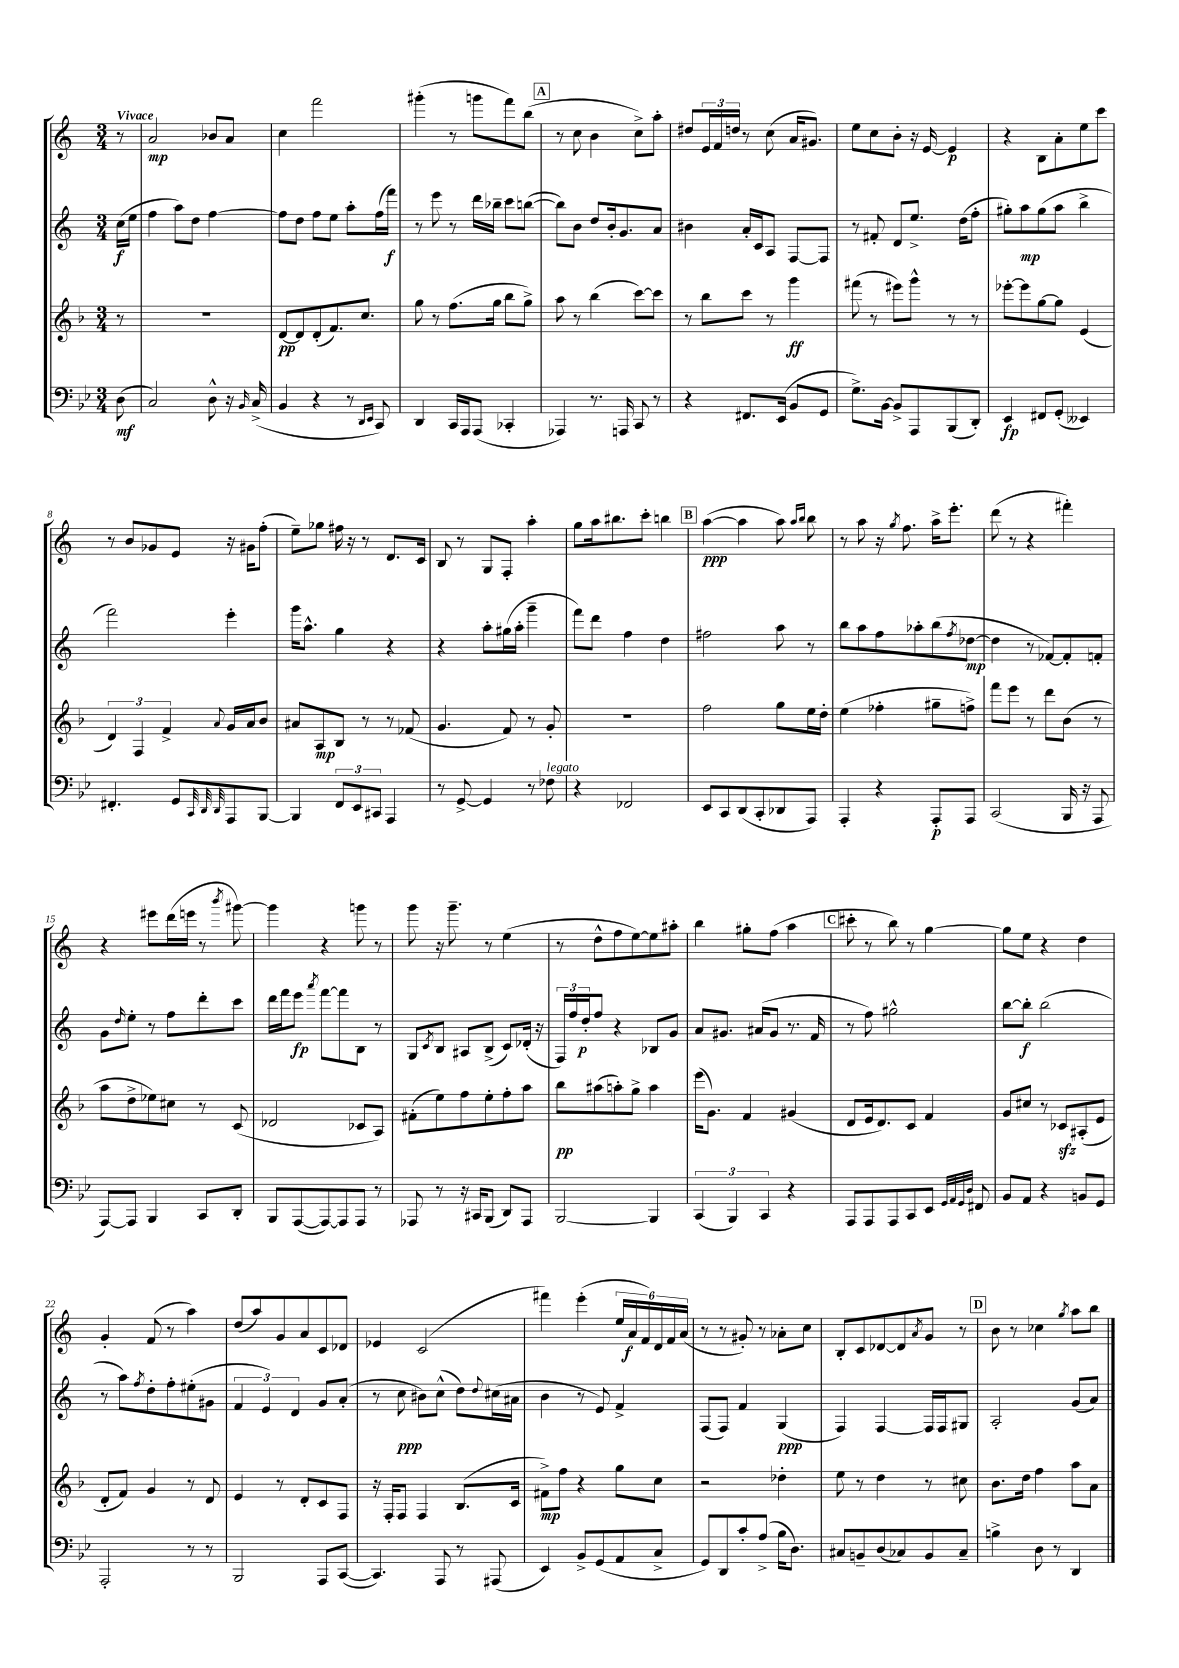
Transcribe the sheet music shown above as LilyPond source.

<<
\new StaffGroup <<
\new Staff = "s0" {
    \clef treble \key c \major \numericTimeSignature \time 3/4 \partial 8 \tempo "Vivace"
    r8 |
    a'2\mp bes'8 a'8 |
    c''4 f'''2 |
    gis'''4-.( r8 g'''8 f'''8) b''8( |
    \mark \markup { \box "A" } r8 c''8 b'4 c''8->) a''8-. |
    dis''8 \tuplet 3/2 { e'16 f'16 d''16 } r8 c''8( a'16 gis'8.) |
    e''8 c''8 b'8-. r16 e'16~ e'4\p |
    r4 b8 a'8-. e''8 c'''8 |
    r8 b'8 ges'8 e'8 r16 gis'16 f''8-.( |
    e''8--) ges''8 fis''16 r16 r8 d'8. c'16 |
    b8 r8 g8 f8-. a''4-. |
    g''8 a''16 bis''8. c'''8-. b''4 |
    \mark \markup { \box "B" } a''4~\ppp( a''4 a''8) \grace { a''16 b''16 } b''8 |
    r8 a''8 r16 \acciaccatura { g''8 } f''8. a''16-> e'''8.-. |
    d'''8( r8 r4 fis'''4-.) |
    r4 eis'''8 d'''16( e'''16 r8 \acciaccatura { b'''8 } gis'''8~) |
    gis'''4 r4 g'''8 r8 |
    g'''8 r16 g'''8.-- r8 e''4( |
    r8 d''8-^ f''8 e''8~) e''8 ais''8-. |
    b''4 gis''8-. f''8( a''4 |
    \mark \markup { \box "C" } cis'''8-. r8 b''8) r8 g''4~ |
    g''8 e''8 r4 d''4 |
    g'4-. f'8( r8 a''4) |
    d''8( a''8) g'8 a'8 c'8 des'8 |
    ees'4 c'2( |
    fis'''4) e'''4-.( \tuplet 6/4 { e''16 a'16\f f'16) d'16 f'16 a'16( } |
    r8 r8 gis'8-.) r8 aes'8-. c''8 |
    b8-. c'8 des'8~ des'8 \acciaccatura { a'8 } g'8 r8 |
    \mark \markup { \box "D" } b'8 r8 ces''4 \acciaccatura { g''8 } a''8 b''8 \bar "|." |
}
\new Staff = "s1" {
    \clef treble \key c \major \numericTimeSignature \time 3/4 \partial 8
    c''16\f( e''16 |
    f''4 a''8) d''8 f''4~ |
    f''8 d''8 f''8 e''8 a''8-. f''16( f'''16\f) |
    r8 e'''8 r8 d'''16 bes''16-- c'''8 b''8~( |
    \mark \markup { \box "A" } b''8) b'8 d''8 b'16-. g'8. a'8 |
    bis'4 a'16-. c'16 a8 f8~ f8 |
    r8 fis'8-. d'8 e''8.-> d''16( f''8-. |
    gis''8-.) a''8\mp gis''8( a''8 b''4-> |
    f'''2) e'''4-. |
    g'''16 a''8.-^ g''4 r4 |
    r4 a''8-. gis''16( a''16-. g'''4-- |
    f'''8) d'''8 f''4 d''4 |
    \mark \markup { \box "B" } fis''2 a''8 r8 |
    b''8 a''8 f''8 aes''8-. b''8( \acciaccatura { f''8 } des''8~\mp |
    des''4 r8 fes'8~) fes'8-. f'8-. |
    g'8 \grace { d''16 } e''8-. r8 f''8 d'''8-. c'''8 |
    d'''16 f'''16 e'''8\fp \acciaccatura { a'''8 } f'''8~ f'''8 b8 r8 |
    g8 \acciaccatura { c'8 } b8 ais8 b8->( c'8) des'16-.( r16 |
    \tuplet 3/2 { f16) f''16 d''16-.\p } f''8 r4 bes8 g'8 |
    a'8 gis'8. ais'16( gis'8 r8. f'16 |
    \mark \markup { \box "C" } r8 f''8) gis''2-^ |
    b''8~ b''8-.\f b''2( |
    r8 a''8) \acciaccatura { f''8 } d''8-. f''8-. eis''8-.( gis'8 |
    \tuplet 3/2 { f'4 e'4) d'4 } g'8 a'8-.( |
    r8 c''8\ppp bis'8) c''8-^( d''8) \appoggiatura { d''8 } cis''16( ais'16 |
    b'4 r8 e'8) f'4-> |
    f8( f8) f'4 g4\ppp( |
    f4) f4~ f16 f16 gis8 |
    \mark \markup { \box "D" } a2-. g'8( a'8) \bar "|." |
}
\new Staff = "s2" {
    \clef treble \key f \major \numericTimeSignature \time 3/4 \partial 8
    r8 |
    R2. |
    d'8~\pp d'8 d'8-.( f'8.) c''8. |
    g''8 r8 f''8.( g''16 bes''8 g''8->) |
    \mark \markup { \box "A" } a''8 r8 bes''4( c'''8~) c'''8 |
    r8 bes''8 c'''8 r8 g'''4\ff |
    fis'''8( r8 eis'''8) g'''8-^ r8 r8 |
    ees'''8~-. ees'''8 g''8~ g''8 e'4( |
    \tuplet 3/2 { d'4) f4 f'4-> } \appoggiatura { a'8 } g'16 a'16 bes'8 |
    ais'8 a8\mp bes8 r8 r8 fes'8( |
    g'4. f'8) r8 g'8-. |
    R2. |
    \mark \markup { \box "B" } f''2 g''8 e''16 d''16-. |
    e''4( fes''4-. gis''8-- f''8->) |
    f'''8 e'''8 r8 d'''8 bes'8( r8 |
    a''8 d''8-> ees''8) cis''8 r8 c'8( |
    des'2 ces'8 a8) |
    fis'8-.( e''8) f''8 e''8-. f''8-. a''8 |
    bes''8\pp ais''8( a''8-.) g''8-> a''4 |
    e'''16( g'8.) f'4 gis'4( |
    \mark \markup { \box "C" } d'8 e'16 d'8.) c'8 f'4 |
    g'8 cis''8 r8 ces'8\sfz ais8-.( e'8 |
    d'8-. f'8) g'4 r8 d'8 |
    e'4 r8 d'8-. c'8 f8 |
    r16 f16-. f8 f4 bes8.( c'16 |
    fis'8->\mp) f''8 r4 g''8 c''8 |
    r2 des''4-. |
    e''8 r8 d''4 r8 cis''8 |
    \mark \markup { \box "D" } bes'8. d''16 f''4 a''8 a'8 \bar "|." |
}
\new Staff = "s3" {
    \clef bass \key bes \major \numericTimeSignature \time 3/4 \partial 8
    d8\mf( |
    c2) d8-^ r16 \grace { bes,16 } c16->( |
    bes,4 r4 r8 \grace { d,16 ees,16 } c,8) |
    d,4 c,16 a,,16 a,,8( ces,4-. |
    \mark \markup { \box "A" } aes,,4) r8. a,,16 c,8 r8 |
    r4 fis,8. ees,16( bes,8 g,8 |
    g8.->) bes,16~ bes,8-> a,,8 bes,,8( d,8-.) |
    ees,4\fp fis,8 g,8-.( eeses,4) |
    fis,4.-. g,8 \grace { c,32 d,32 d,32 } a,,8 bes,,8~ |
    bes,,4 \tuplet 3/2 { f,8 ees,8 cis,8 } a,,4 |
    r8 g,8~-> g,4 r8 fes8^\markup { \italic "legato" } |
    r4 fes,2 |
    \mark \markup { \box "B" } ees,8 c,8 d,8( c,8-. des,8 a,,8) |
    a,,4-. r4 a,,8-.\p a,,8 |
    c,2( bes,,16 r16 a,,8 |
    a,,8~) a,,8 bes,,4 c,8 d,8-. |
    bes,,8 a,,8~( a,,8~) a,,8 a,,8 r8 |
    aes,,8 r8 r16 cis,16 bes,,8( d,8) aes,,8 |
    bes,,2~ bes,,4 |
    \tuplet 3/2 { c,4( bes,,4) c,4 } r4 |
    \mark \markup { \box "C" } a,,8 a,,8 a,,8 c,8 ees,8 \grace { g,32 a,32 g,32 d32 } fis,8 |
    bes,8 a,8 r4 b,8 g,8 |
    a,,2-. r8 r8 |
    bes,,2 a,,8 c,8~( |
    c,4.) a,,8 r8 ais,,8( |
    ees,4) bes,8-> g,8( a,8 c8-> |
    g,8) d,8 c'8-. a8->( bes16 d8.) |
    cis8 b,8-- d8( ces8) b,8 ces8-- |
    \mark \markup { \box "D" } b4-> d8 r8 d,4 \bar "|." |
}
>>
>>
